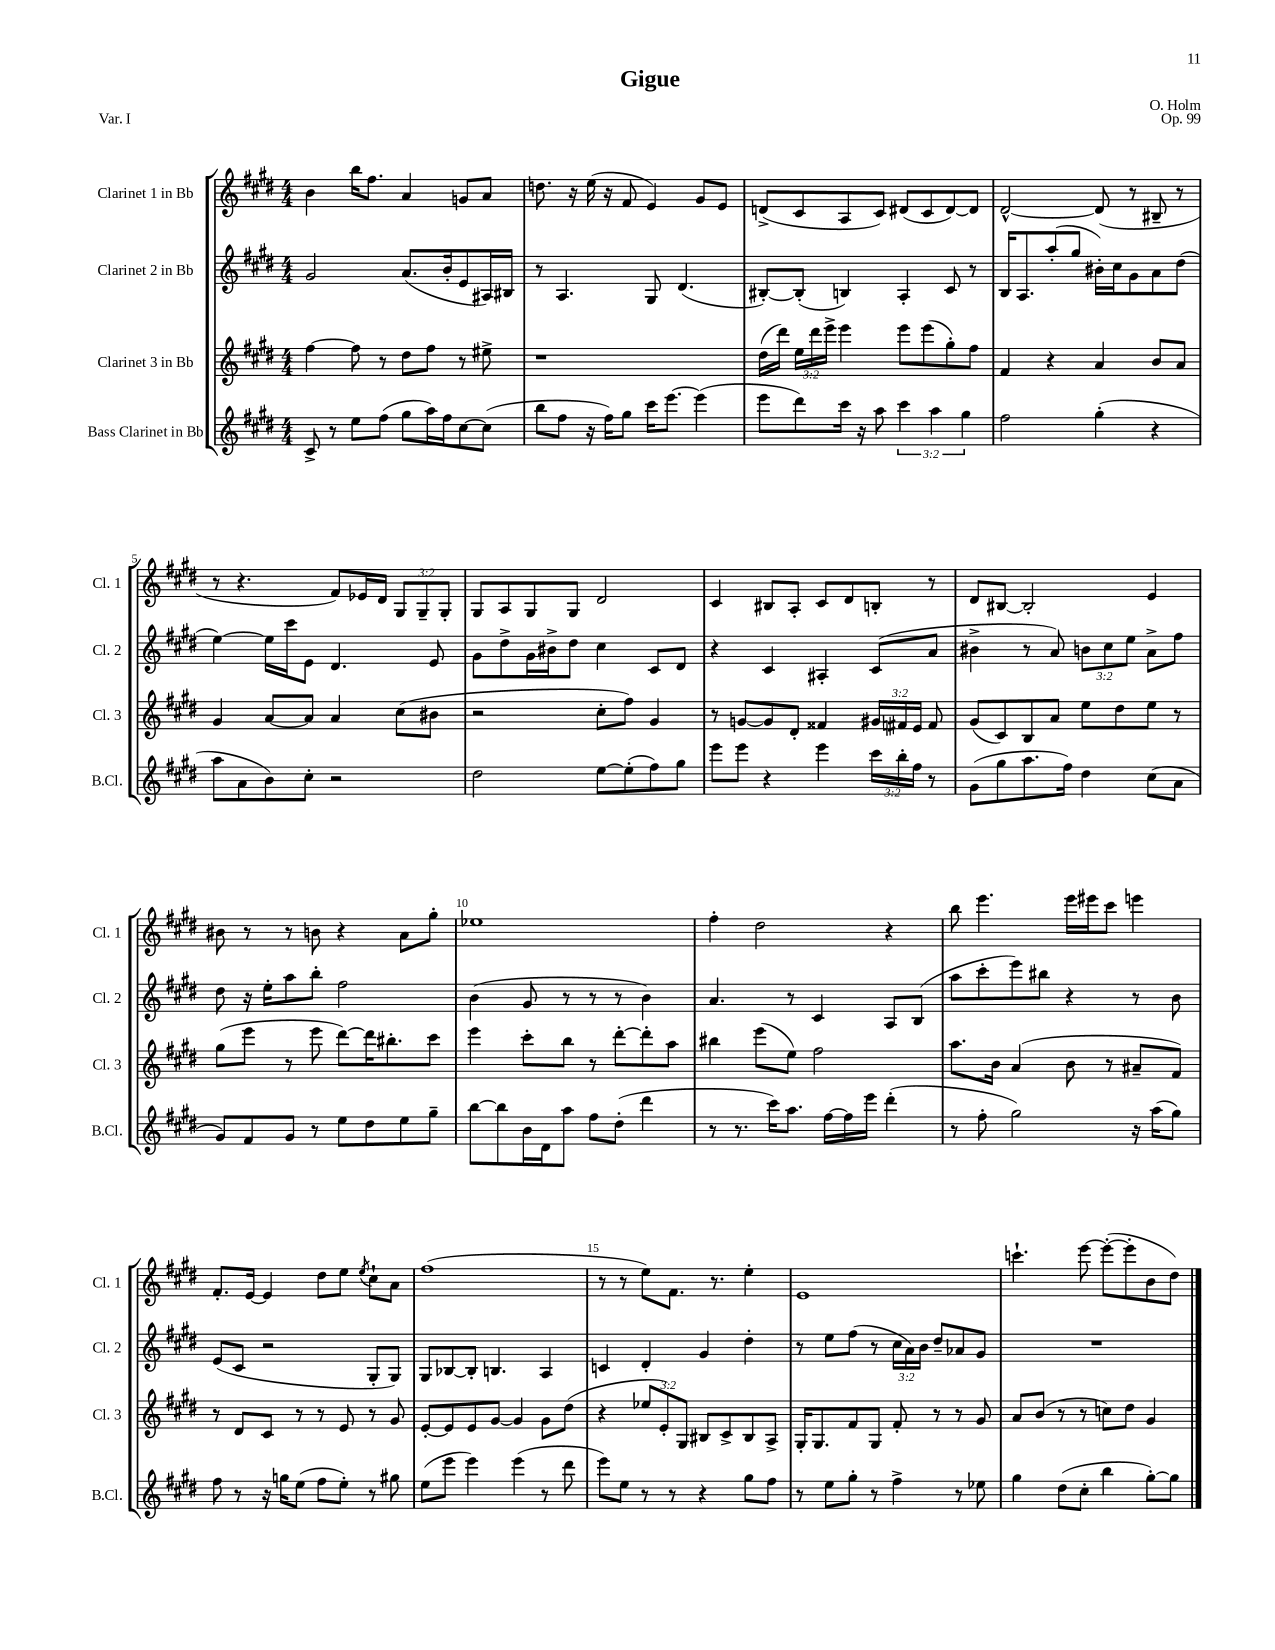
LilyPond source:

\header { title = "Gigue" composer = "O. Holm" opus = "Op. 99" piece = "Var. I" }
<<
\new StaffGroup <<
\new Staff = "s0" \with { instrumentName = "Clarinet 1 in Bb" shortInstrumentName = "Cl. 1" } {
    \clef treble \key e \major \numericTimeSignature \time 4/4 \override Staff.TupletNumber.text = #tuplet-number::calc-fraction-text
    \autoBeamOff b'4 b''16[ fis''8.] a'4 g'8[ a'8] |
    d''8. r16 e''16( r16 fis'8 e'4) gis'8[ e'8] |
    d'8[->( cis'8 a8 cis'8]) dis'8[( cis'8 dis'8~) dis'8] |
    dis'2~-^ dis'8( r8 bis8-- r8 |
    r8 r4. fis'8[) ees'16 dis'16] \tuplet 3/2 { gis8[ gis8-- gis8]-. } |
    gis8[ a8 gis8 gis8] dis'2 |
    cis'4 bis8[ a8]-. cis'8[ dis'8 b8]-. r8 |
    dis'8[ bis8]~ bis2-. e'4 |
    bis'8 r8 r8 b'8 r4 a'8[ gis''8]-. |
    ees''1 |
    fis''4-. dis''2 r4 |
    b''8 e'''4. e'''16[ eis'''16 cis'''8] e'''4 |
    fis'8.[-. e'16]~ e'4 dis''8[ e''8] \acciaccatura { e''8 } cis''8[-! a'8] |
    fis''1( |
    r8 r8 e''8[) fis'8.] r8. e''4-. |
    e'1 |
    c'''4.-! e'''8~ e'''8[~-.( e'''8-. b'8 dis''8]) \bar "|." |
}
\new Staff = "s1" \with { instrumentName = "Clarinet 2 in Bb" shortInstrumentName = "Cl. 2" } {
    \clef treble \key e \major \numericTimeSignature \time 4/4 \override Staff.TupletNumber.text = #tuplet-number::calc-fraction-text
    \autoBeamOff gis'2 a'8.[( b'16-. e'8 ais16) bis16] |
    r8 a4. gis8 dis'4.( |
    bis8[~-.) bis8]-.( b4) a4-. cis'8 r8 |
    b16[ a8. a''8-.( gis''8] bis'16[-.) cis''16 gis'8 a'8 dis''8]( |
    e''4~) e''16[ cis'''16 e'8] dis'4. e'8 |
    gis'8[ dis''8-> gis'16 bis'16-> dis''8] cis''4 cis'8[ dis'8] |
    r4 cis'4 ais4-. cis'8[( a'8] |
    bis'4-> r8 a'8) \tuplet 3/2 { b'8[ cis''8 e''8] } a'8[-> fis''8] |
    dis''8 r16 e''16[-. a''8 b''8]-. fis''2 |
    b'4( gis'8 r8 r8 r8 b'4) |
    a'4. r8 cis'4 a8[ b8]( |
    a''8[ cis'''8-. e'''8) bis''8] r4 r8 b'8 |
    e'8[( cis'8] r2 gis8[-. gis8]) |
    gis8[ bes8~ bes8]-. b4. a4 |
    c'4 dis'4-. gis'4 dis''4-. |
    r8 e''8[ fis''8]( r8 \tuplet 3/2 { cis''16[ a'16) b'16] } dis''8[-- aes'8 gis'8] |
    R1 \bar "|." |
}
\new Staff = "s2" \with { instrumentName = "Clarinet 3 in Bb" shortInstrumentName = "Cl. 3" } {
    \clef treble \key e \major \numericTimeSignature \time 4/4 \override Staff.TupletNumber.text = #tuplet-number::calc-fraction-text
    \autoBeamOff fis''4~ fis''8 r8 dis''8[ fis''8] r8 eis''8-> |
    r1 |
    dis''16[( dis'''16]) \tuplet 3/2 { e''16[ dis'''16 e'''16]-> } e'''4 e'''8[ e'''8( gis''8-.) fis''8] |
    fis'4 r4 a'4 b'8[ a'8] |
    gis'4 a'8[~ a'8] a'4 cis''8[( bis'8] |
    r2 cis''8[-. fis''8]) gis'4 |
    r8 g'8[~ g'8 dis'8]-. fisis'4 \tuplet 3/2 { gis'16[ fis'16 e'16] } fis'8 |
    gis'8[( cis'8) b8 a'8] e''8[ dis''8 e''8] r8 |
    gis''8[( e'''8] r8 e'''8 dis'''8[~) dis'''16 bis''8.-. cis'''8] |
    e'''4 cis'''8[-. b''8] r8 dis'''8[~-. dis'''8-. a''8] |
    bis''4 e'''8[( e''8]) fis''2 |
    a''8.[ b'16] a'4( b'8 r8 ais'8[-- fis'8]) |
    r8 dis'8[ cis'8] r8 r8 e'8 r8 gis'8 |
    e'8[~-. e'8 e'8 gis'8]~ gis'4 gis'8[ dis''8]( |
    r4 \tuplet 3/2 { ees''8[ e'8-.) gis8] } bis8[ cis'8-> bis8 a8]-> |
    gis16[-. gis8. fis'8 gis8] fis'8-. r8 r8 gis'8 |
    a'8[ b'8]( r8 r8 c''8[) dis''8] gis'4 \bar "|." |
}
\new Staff = "s3" \with { instrumentName = "Bass Clarinet in Bb" shortInstrumentName = "B.Cl." } {
    \clef treble \key e \major \numericTimeSignature \time 4/4 \override Staff.TupletNumber.text = #tuplet-number::calc-fraction-text
    \autoBeamOff cis'8-> r8 e''8[ fis''8]( gis''8[ a''16) fis''16 cis''8~ cis''8]( |
    b''8[ fis''8] r16 fis''16[) gis''8] cis'''16[ e'''8.]~ e'''4( |
    e'''8[ dis'''8) cis'''16] r16 a''8 \tuplet 3/2 { cis'''4 a''4 gis''4 } |
    fis''2 gis''4-.( r4 |
    a''8[ a'8 b'8) cis''8]-. r2 |
    dis''2 e''8[~ e''8-.( fis''8) gis''8] |
    e'''8[ e'''8] r4 e'''4 \tuplet 3/2 { cis'''16[ b''16-. fis''16] } r8 |
    gis'8[( gis''8 a''8. fis''16]) dis''4 cis''8[( a'8] |
    gis'8[) fis'8 gis'8] r8 e''8[ dis''8 e''8 gis''8]-- |
    b''8[~ b''8 b'16 dis'16 a''8] fis''8[ dis''8]-.( dis'''4 |
    r8 r8. cis'''16[) a''8.] fis''16[~ fis''16 e'''16] dis'''4-.( |
    r8 fis''8-. gis''2) r16 a''16[( gis''8]) |
    fis''8 r8 r16 g''16[ e''8]( fis''8[ e''8]-.) r8 gis''8 |
    e''8[( e'''8] e'''4) e'''4( r8 dis'''8 |
    e'''8[) e''8] r8 r8 r4 gis''8[ fis''8] |
    r8 e''8[ gis''8]-. r8 fis''4-> r8 ees''8 |
    gis''4 dis''8[( cis''8]-. b''4 gis''8[~-.) gis''8] \bar "|." |
}
>>
>>
\layout { \context { \Score \override BarNumber.break-visibility = ##(#f #t #t) barNumberVisibility = #(every-nth-bar-number-visible 5) } }
